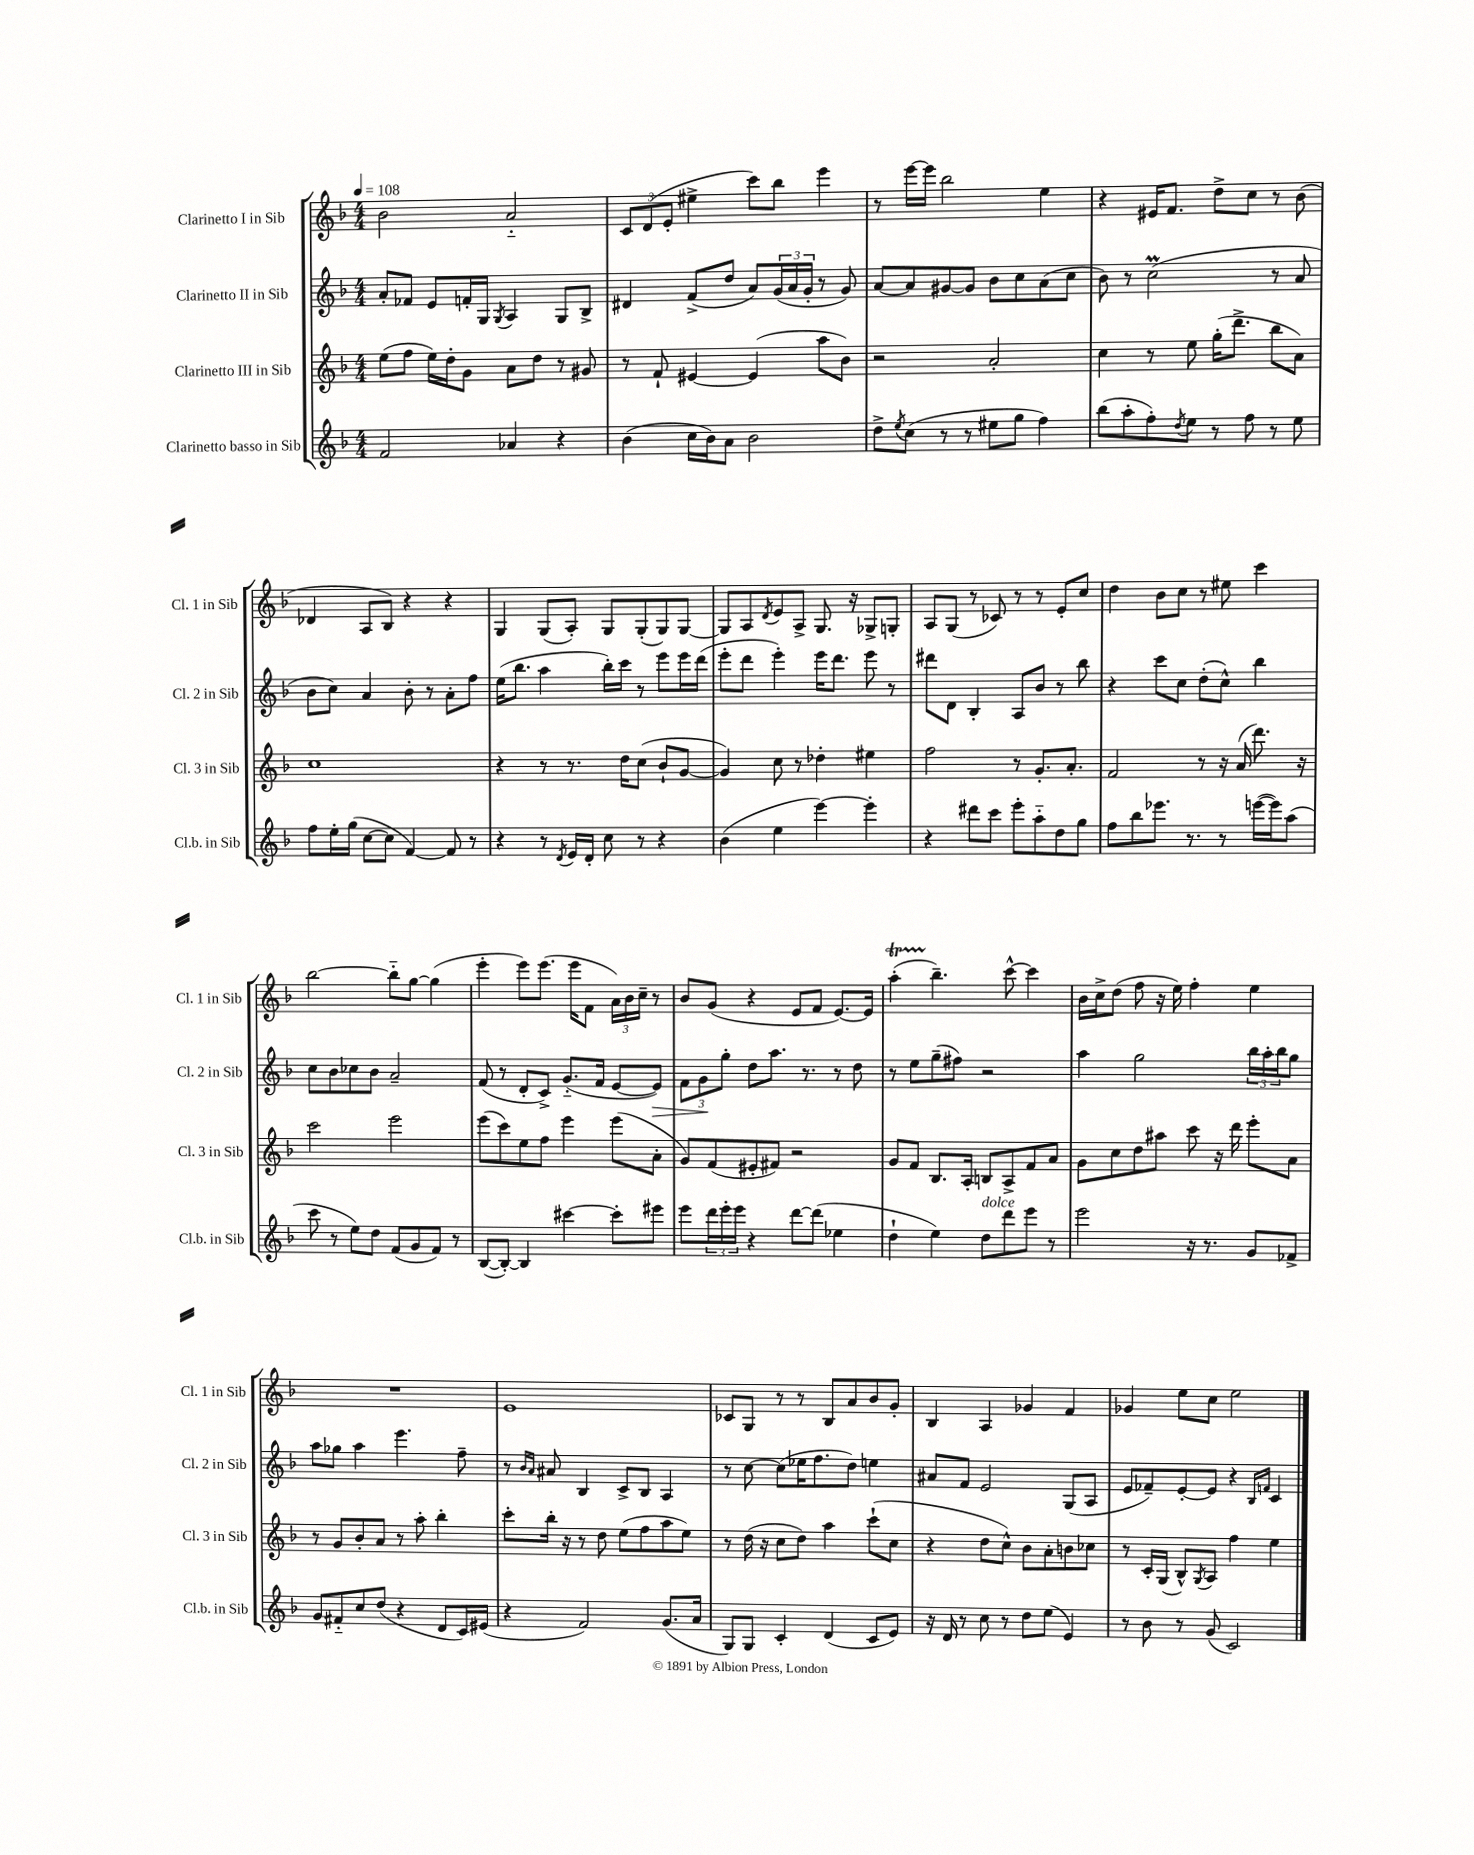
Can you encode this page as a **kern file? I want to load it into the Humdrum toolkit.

**kern	**kern	**kern	**dynam	**kern
*part4	*part3	*part2	*part2	*part1
*staff4	*staff3	*staff2	*staff2	*staff1
*I"Clarinetto basso in Sib	*I"Clarinetto III in Sib	*I"Clarinetto II in Sib	*	*I"Clarinetto I in Sib
*I'Cl.b. in Sib	*I'Cl. 3 in Sib	*I'Cl. 2 in Sib	*	*I'Cl. 1 in Sib
*clefG2	*clefG2	*clefG2	*	*clefG2
*k[b-]	*k[b-]	*k[b-]	*	*k[b-]
*M4/4	*M4/4	*M4/4	*	*M4/4
*MM108	*MM108	*MM108	*	*MM108
=1	=1	=1	=1	=1
2f/	(8ee\L	8a'/L	.	2b-\
.	8ff\J	8f-X/J	.	.
.	16ee\LL)	8e/L	.	.
.	16dd'\J	.	.	.
.	8g\J	16fn'/L	.	.
.	.	16G/JJ	.	.
.	.	8qG/	.	.
4a-X/	8a\L	4A/	.	2a/
.	8dd\J	.	.	.
4r	8r	8G/L	.	.
.	8g#X/	8B-^/J	.	.
=2	=2	=2	=2	=2
(4b-\	8r	4d#X/	.	12c/L
.	.	.	.	(12d/
.	8f`/	.	.	.
.	.	.	.	12e'/J
16cc\LL	[4e#X/	(8f^/L	.	4ee#X^\
16b-\J)	.	.	.	.
8a\J	.	8dd/J	.	.
2b-\	(4e#/]	8a/L)	.	8ccc\L)
.	.	(24g/L	.	8bb-\J
.	.	24a/	.	.
.	.	24g'/JJ	.	.
.	8aa\L	8r	.	4eee\
.	8b-\J)	8g/)	.	.
=3	=3	=3	=3	=3
8dd^\L	2r	[8a/L	.	8r
8qee/	.	.	.	.
(8cc\J	.	8a/]	.	[16eee\LL
.	.	.	.	16eee\JJ]
8r	.	[8g#X/	.	2bb-\
8r	.	8g#/J]	.	.
8ee#X\L	2a'/	8b-\L	.	.
8gg\J	.	8cc\	.	.
4ff\)	.	(8a\	.	4ee\
.	.	8cc\J	.	.
=4	=4	=4	=4	=4
(8bb-\L	4cc\	8b-\)	.	4r
8aa'\	.	8r	.	.
8ff'\)	8r	(2ccM\	.	16e#X/KL
.	.	.	.	8.f/J
8qdd/	.	.	.	.
8ee\J	8ee\	.	.	.
8r	(16gg'\KL	.	.	8dd^\L
.	8.ddd^\J	.	.	.
8ff\	.	.	.	8cc\J
8r	8bb-\L	8r	.	8r
8ee\	8a\J)	8a/	.	(8b-\
!!LO:LB:g=z
=5	=5	=5	=5	=5
8ff\L	1cc	8b-\L	.	4d-X/
16ee'\L	.	8cc\J)	.	.
(16gg\JJ	.	.	.	.
[8cc\L	.	4a/	.	8A/L
8cc\J]	.	.	.	8B-/J)
[4f/)	.	8b-'\	.	4r
.	.	8r	.	.
8f/]	.	8a'\L	.	4r
8r	.	8ff\J	.	.
=6	=6	=6	=6	=6
4r	4r	(16ee\KL	.	4G/
.	.	8.bb-\J	.	.
8r	8r	4aa\	.	(8G/L
8qd/	.	.	.	.
16e/LL	8.r	.	.	8A'/J)
16d'/JJ	.	.	.	.
8cc\	.	16bb-'\LL)	.	8G/L
.	16dd\KL	16ccc\JJ	.	.
8r	(8cc\J	8r	.	(8G'/
4r	8b-`/L	8eee\L	.	8G/)
.	[8g/J	16eee\L	.	[8G/J
.	.	(16ddd\JJ	.	.
=7	=7	=7	=7	=7
(4b-\	4g/])	8eee'\L	.	8G/L]
.	.	8ddd\J	.	8A/
.	.	.	.	8qd/
4ee\	8cc\	4eee'\)	.	8e/
.	8r	.	.	8A^/J
[4eee\)	4dd-X'\	16eee\KL	.	8.G/
.	.	8.ddd\J	.	.
.	.	.	.	16r
4eee'\]	4ee#X\	8eee\	.	8G-X^/L
.	.	8r	.	8Gn'/J
=8	=8	=8	=8	=8
4r	2ff\	8ddd#X\L	.	8A/L
.	.	8d\J	.	(8G/J
8ddd#X\L	.	4B-'/	.	8r
8ccc\J	.	.	.	8c-X/)
8eee'\L	8r	8A/L	.	8r
8aa\	8.g'/L	8b-/J	.	8r
8dd\	.	8r	.	8e'/L
.	8.a'/J	.	.	.
8gg\J	.	8bb-\	.	8cc/J
=9	=9	=9	=9	=9
8ff\L	2f/	4r	.	4dd\
8bb-\	.	.	.	.
8.eee-X\J	.	8ccc\L	.	8b-\L
.	.	8cc\J	.	8cc\J
8.r	.	.	.	.
.	8r	(8dd'\L	.	8r
8r	16r	8cc^^\J)	.	8ee#X\
.	(16a/	.	.	.
([16eeen\LL	8.ddd\)	4bb-\	.	4ccc\
16eee\J])	.	.	.	.
(8aa\J	.	.	.	.
.	16r	.	.	.
!!LO:LB:g=z
=10	=10	=10	=10	=10
8ccc\	2ccc\	8cc\L	.	[2bb-\
8r	.	8b-\	.	.
8ee\L)	.	8cc-X\	.	.
8dd\J	.	8b-\J	.	.
(8f/L	2eee\	2a~/	.	8bb-\L]
8g/	.	.	.	[8gg\J
8f/J)	.	.	.	(4gg\]
8r	.	.	.	.
=11	=11	=11	=11	=11
([8B-/L	(8eee\L	(8f/	.	4eee'\
8B-'/J_)	8ccc\)	8r	.	.
4B-/]	8ee\	8d'/L	.	8eee\L)
.	8ff\J	8c^/J)	.	(8.eee\J
[4ccc#X\	4eee\	(8.g/L	.	.
.	.	.	.	16eee\KL
.	.	.	.	8f\J
.	.	16f/Jk	.	.
8ccc#'\L]	(8eee\L	[8e/L	.	24a\LL)
.	.	.	.	24b-\
.	.	.	.	24cc~\JJ
!	!	!	!LO:HP:b	!
8eee#X\J	8a'\J	8e/J])	>	8r
=12	=12	=12	=12	=12
8eee\L	8g/L)	12f\L	.	8b-/L
.	.	12g\	.	.
24ddd\L	(8f/	.	.	(8g/J
24eee'\	.	12gg'\J	]	.
24eee\JJ	.	.	.	.
4r	8e#X'/	8dd\L	.	4r
.	8f#X/J)	8.aa\J	.	.
[8ddd\L	2r	.	.	8e/L
.	.	8.r	.	.
(8ddd\J]	.	.	.	8f/J
4ee-X\	.	8r	.	[8.e/L)
.	.	8dd\	.	.
.	.	.	.	16e/Jk]
=13	=13	=13	=13	=13
4dd`\	8g/L	8r	.	(4aat'\
.	8f/J	8ee\L	.	.
4ee\)	8.B-/L	(8gg~\	.	4.bb-~\)
.	.	8ff#X\J)	.	.
.	16A'/Jk	.	.	.
!LO:TX:a:i:t=dolce	!	!	!	!
8dd\L	8Bn/L	2r	.	.
8ddd\	8A^/	.	.	[8ccc^^\
8eee\J	8f/	.	.	4ccc\]
8r	8a/J	.	.	.
=14	=14	=14	=14	=14
2eee\	8g\L	4aa\	.	16b-\LL
.	.	.	.	16cc^\J
.	8cc\	.	.	(8dd\J
.	8dd\	2gg\	.	8ff\
.	8aa#X\J	.	.	16r
.	.	.	.	16ee\)
16r	8ccc\	.	.	4ff'\
8.r	.	.	.	.
.	16r	.	.	.
.	16ddd\	.	.	.
8g/L	8eee'\L	24bb-\LL	.	4ee\
.	.	24aa'\	.	.
.	.	24bb-\J	.	.
8f-X^/J	8a\J	8gg\J	.	.
!!LO:LB:g=z
=15	=15	=15	=15	=15
8g/L	8r	8aa\L	.	1r
8f#X/	8g/L	8gg-X\J	.	.
8cc/	8b-'/	4aa\	.	.
(8dd/J	8a/J	.	.	.
4r	8r	4.eee\	.	.
.	8aa'\	.	.	.
8d/L	4bb-'\	.	.	.
16c/L)	.	8ff~\	.	.
(16e#X/JJ	.	.	.	.
=16	=16	=16	=16	=16
4r	8ccc'\L	8r	.	1e
.	.	16qqb-/LL	.	.
.	.	16qqa/JJ	.	.
.	16bb-'\Jk	8a#X/	.	.
.	16r	.	.	.
2f/)	8r	4B-/	.	.
.	8dd\	.	.	.
.	(8ee\L	8c^/L	.	.
.	8ff\	8B-/J	.	.
(8.g/L	8aa\	4A/	.	.
.	8ee\J)	.	.	.
16a/Jk	.	.	.	.
=17	=17	=17	=17	=17
8G/L)	8r	8r	.	8c-X/L
8G/J	(16dd\	[8cc\	.	8G/J
.	16r	.	.	.
4c'/	8cc\L	(8cc\L]	.	8r
.	8dd\J)	16ee-X\K	.	8r
.	.	8.ff\	.	.
(4d/	4aa\	.	.	8B-/L
.	.	8dd\J)	.	8a/
8c/L	(8ccc`\L	4een\	.	8b-/
8e/J)	8cc\J	.	.	8g'/J
=18	=18	=18	=18	=18
16r	4r	8a#X/L	.	4B-/
16d/	.	.	.	.
8r	.	8f/J	.	.
8cc\	8dd\L	2e/	.	4A/
8r	8cc^^\J)	.	.	.
8dd\L	8b-\L	.	.	4g-X/
(8ee\J	8a'\	.	.	.
4e/)	8bn\	(8G/L	.	4f/
.	8cc-X\J	8A/J	.	.
=19	=19	=19	=19	=19
8r	8r	8e/L	.	4g-X/
8b-\	16c'/LL	8f-X~/)	.	.
.	(16G/JJ	.	.	.
8r	8B-^^/L)	[8e'/	.	8ee\L
.	8qG/	.	.	.
(8g/	8A/J	8e/J]	.	8cc\J
2c/)	4ff\	4r	.	2ee\
.	.	16qqB-/LL	.	.
.	.	16qqfn/JJ	.	.
.	4ee\	4c/	.	.
==	==	==	==	==
*-	*-	*-	*-	*-
